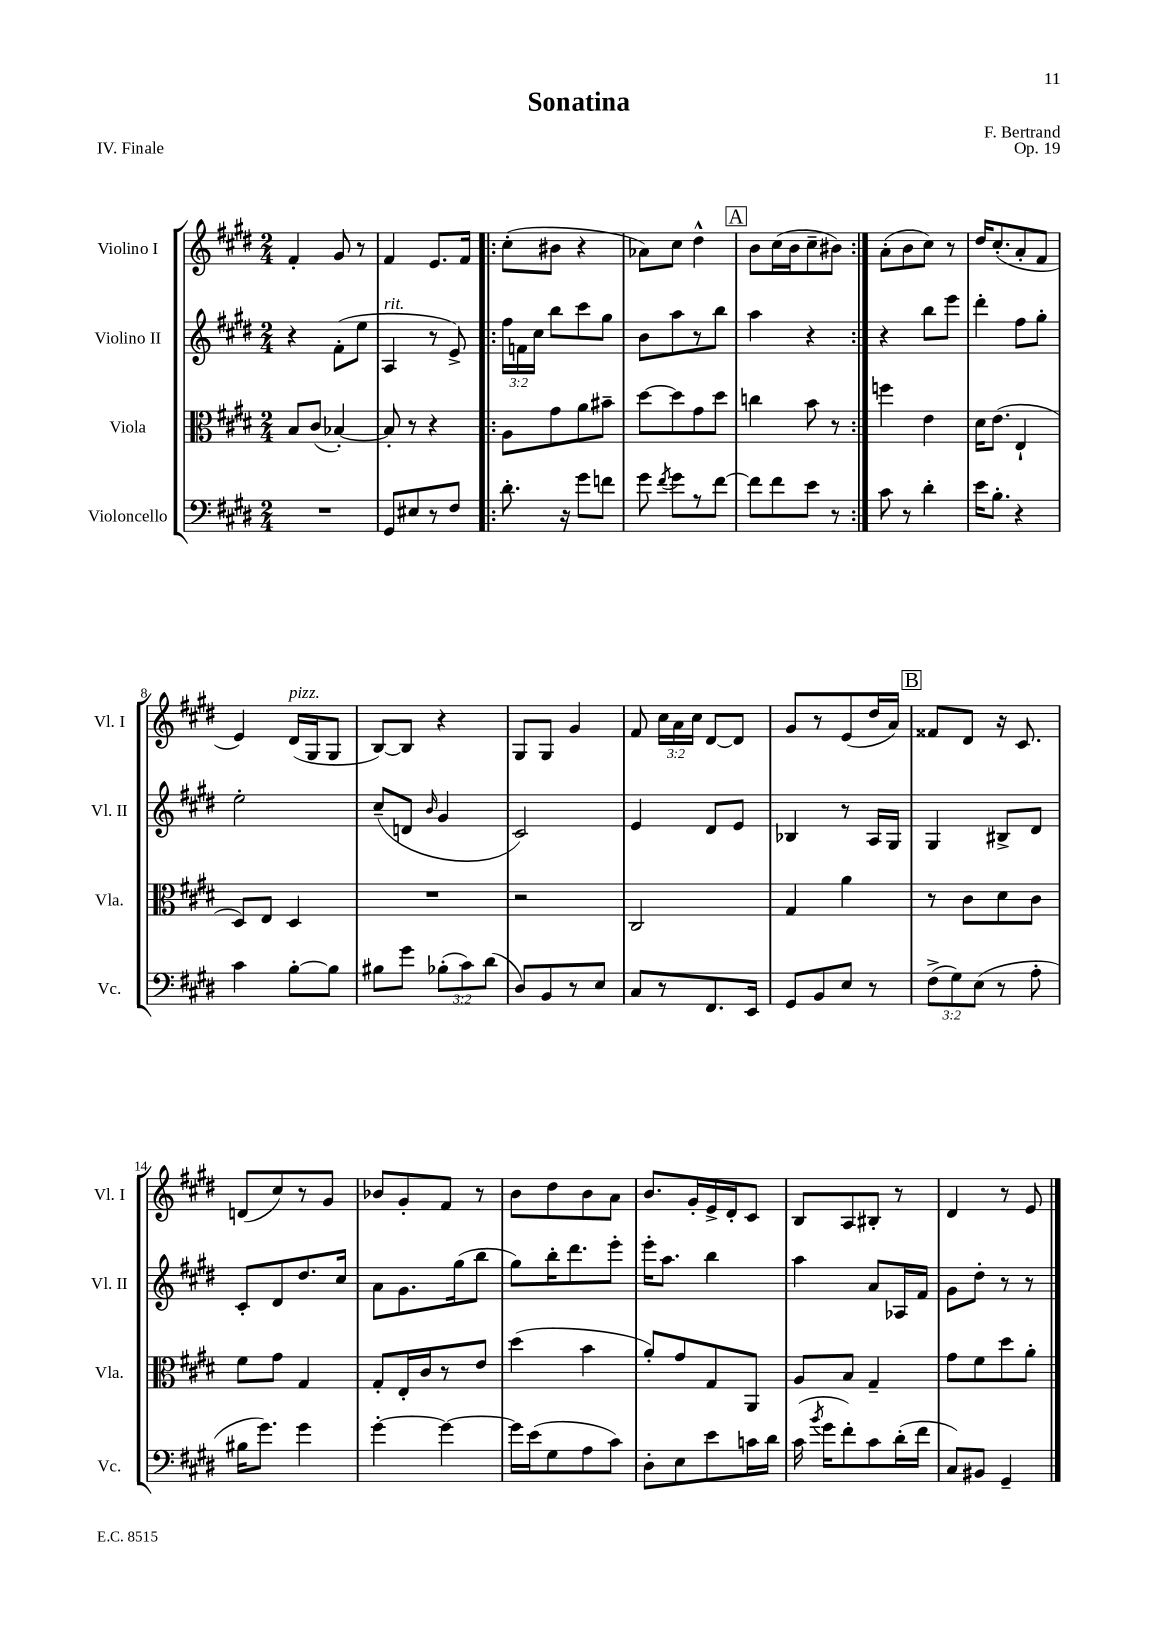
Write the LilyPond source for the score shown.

\header { title = "Sonatina" composer = "F. Bertrand" opus = "Op. 19" piece = "IV. Finale" }
<<
\new StaffGroup <<
\new Staff = "s0" \with { instrumentName = "Violino I" shortInstrumentName = "Vl. I" } {
    \clef treble \key e \major \numericTimeSignature \time 2/4 \override Staff.TupletNumber.text = #tuplet-number::calc-fraction-text
    \autoBeamOff fis'4-. gis'8 r8 |
    fis'4 e'8.[ fis'16] |
    \repeat volta 2 { cis''8[-.( bis'8] r4 |
    aes'8[) cis''8] dis''4-^ |
    \mark \markup { \box "A" } b'8[ cis''16( b'16 cis''8-- bis'8]) | }
    a'8[-.( b'8 cis''8]) r8 |
    dis''16[ cis''8.-.( a'8-. fis'8] |
    e'4) dis'16[^\markup { \italic "pizz." }( gis16 gis8] |
    b8[~) b8] r4 |
    gis8[ gis8] gis'4 |
    fis'8 \tuplet 3/2 { cis''16[ a'16 cis''16] } dis'8[~ dis'8] |
    gis'8[ r8 e'8( dis''16 a'16]) |
    \mark \markup { \box "B" } fisis'8[ dis'8] r16 cis'8. |
    d'8[( cis''8) r8 gis'8] |
    bes'8[ gis'8-. fis'8] r8 |
    b'8[ dis''8 b'8 a'8] |
    b'8.[ gis'16-. e'16-> dis'16-. cis'8] |
    b8[ a8 bis8]-. r8 |
    dis'4 r8 e'8 \bar "|." |
}
\new Staff = "s1" \with { instrumentName = "Violino II" shortInstrumentName = "Vl. II" } {
    \clef treble \key e \major \numericTimeSignature \time 2/4 \override Staff.TupletNumber.text = #tuplet-number::calc-fraction-text
    \autoBeamOff r4 fis'8[-.( e''8] |
    a4^\markup { \italic "rit." } r8 e'8->) |
    \repeat volta 2 { \tuplet 3/2 { fis''16[ f'16 cis''16] } b''8[ cis'''8 gis''8] |
    b'8[ a''8 r8 b''8] |
    \mark \markup { \box "A" } a''4 r4 | }
    r4 b''8[ e'''8] |
    dis'''4-. fis''8[ gis''8]-. |
    e''2-. |
    cis''8[--( d'8] \grace { b'16 } gis'4 |
    cis'2) |
    e'4 dis'8[ e'8] |
    bes4 r8 a16[ gis16] |
    \mark \markup { \box "B" } gis4 bis8[-> dis'8] |
    cis'8[-. dis'8 dis''8. cis''16] |
    a'8[ gis'8. gis''16( b''8] |
    gis''8[) b''16-. dis'''8. e'''8]-. |
    e'''16[-. a''8.] b''4 |
    a''4 a'8[ aes16 fis'16] |
    gis'8[ dis''8]-. r8 r8 \bar "|." |
}
\new Staff = "s2" \with { instrumentName = "Viola" shortInstrumentName = "Vla." } {
    \clef alto \key e \major \numericTimeSignature \time 2/4
    \autoBeamOff b8[ cis'8]( bes4~-.) |
    bes8-. r8 r4 |
    \repeat volta 2 { a8[ gis'8 a'8 bis'8]-- |
    dis''8[~ dis''8 gis'8 dis''8] |
    \mark \markup { \box "A" } c''4 b'8 r8 | }
    f''4 e'4 |
    dis'16[ e'8.]( e4-! |
    dis8[) e8] dis4 |
    R2 |
    r2 |
    cis2 |
    gis4 a'4 |
    \mark \markup { \box "B" } r8 cis'8[ dis'8 cis'8] |
    fis'8[ gis'8] gis4 |
    gis8[-. e16-. cis'16 r8 e'8] |
    dis''4( b'4 |
    a'8[-.) gis'8 gis8 a,8] |
    a8[ b8] gis4-- |
    gis'8[ fis'8 dis''8 a'8]-. \bar "|." |
}
\new Staff = "s3" \with { instrumentName = "Violoncello" shortInstrumentName = "Vc." } {
    \clef bass \key e \major \numericTimeSignature \time 2/4 \override Staff.TupletNumber.text = #tuplet-number::calc-fraction-text
    \autoBeamOff R2 |
    gis,8[ eis8 r8 fis8] |
    \repeat volta 2 { dis'8.-. r16 gis'8[ f'8] |
    gis'8 \acciaccatura { fis'8 } gis'8[ r8 fis'8]~ |
    \mark \markup { \box "A" } fis'8[ fis'8 e'8] r8 | }
    cis'8 r8 dis'4-. |
    e'16[ b8.]-. r4 |
    cis'4 b8[~-. b8] |
    bis8[ gis'8] \tuplet 3/2 { bes8[-.( cis'8) dis'8]( } |
    dis8[) b,8 r8 e8] |
    cis8[ r8 fis,8. e,16] |
    gis,8[ b,8 e8] r8 |
    \mark \markup { \box "B" } \tuplet 3/2 { fis8[->( gis8) e8]( } r8 a8-. |
    bis16[ gis'8.]) gis'4 |
    gis'4~-. gis'4~ |
    gis'16[ e'16( gis8 a8 cis'8]) |
    dis8[-. e8 e'8 c'16 dis'16] |
    cis'16( \acciaccatura { b'8 } gis'16[ fis'8-.) cis'8 dis'16-.( fis'16] |
    cis8[) bis,8] gis,4-- \bar "|." |
}
>>
>>
